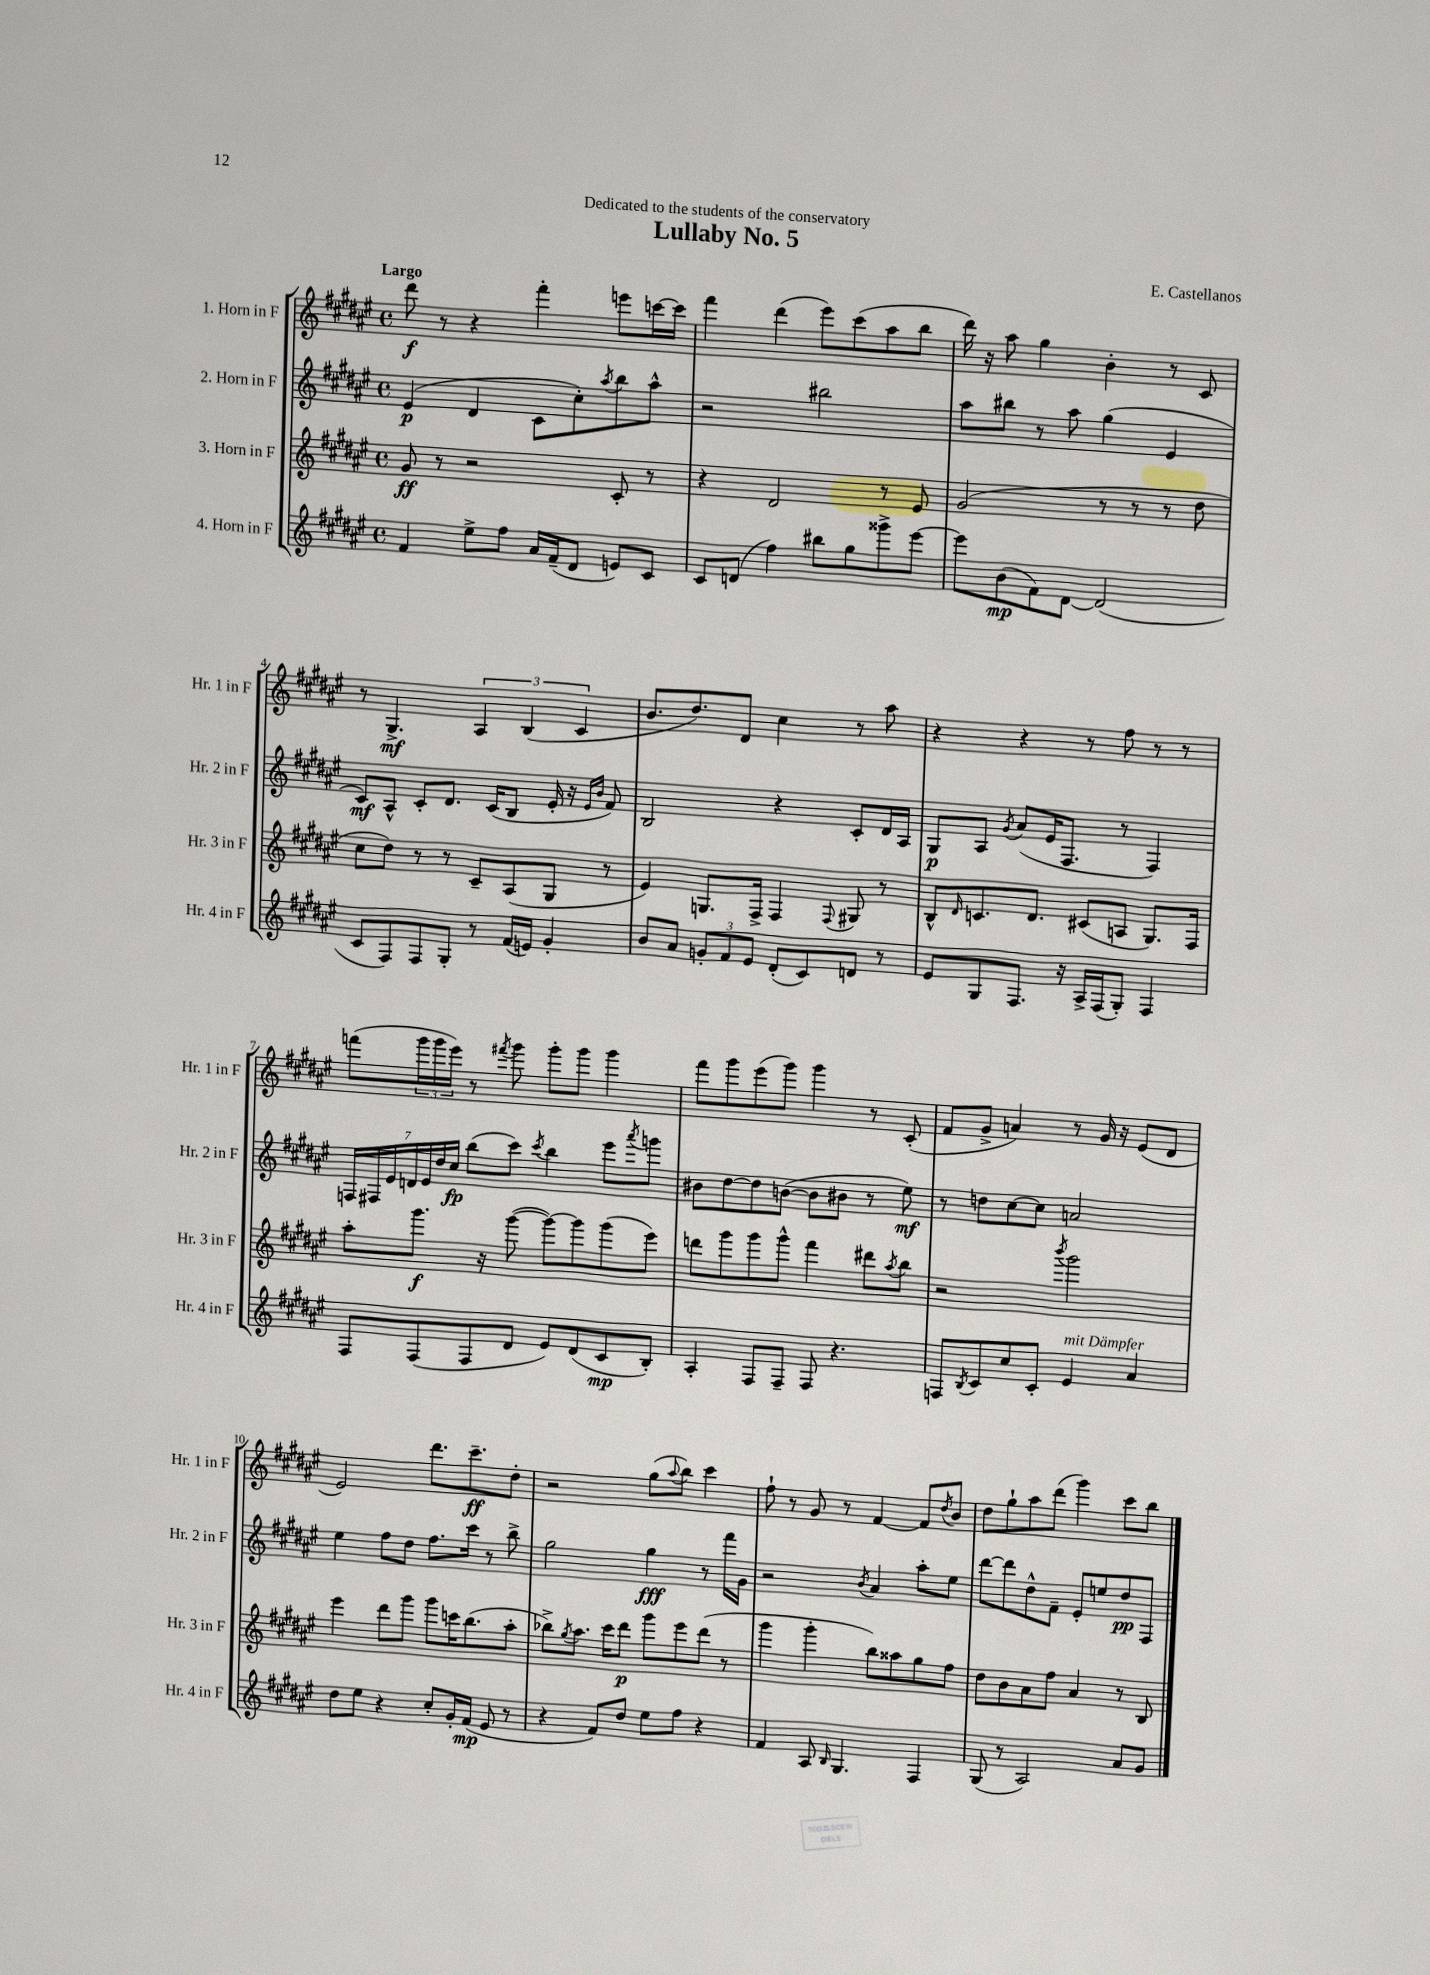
\header { title = "Lullaby No. 5" composer = "E. Castellanos" dedication = "Dedicated to the students of the conservatory" }
<<
\new StaffGroup <<
\new Staff = "s0" \with { instrumentName = "1. Horn in F" shortInstrumentName = "Hr. 1 in F" } {
    \clef treble \key fis \major \defaultTimeSignature \time 4/4 \tempo "Largo"
    dis'''8\f r8 r4 fis'''4-. e'''8 c'''16~ c'''16 |
    fis'''4 dis'''4( eis'''8) cis'''8( ais''8 b''8 |
    dis'''16) r16 ais''8 gis''4 b'4-. r8 cis'8 |
    r8 gis4.->\mf \tuplet 3/2 { ais4 b4( cis'4 } |
    b'8. dis''8.) dis'8 cis''4 r8 ais''8 |
    r4 r4 r8 fis''8 r8 r8 |
    f'''8( \tuplet 3/2 { gis'''16 gis'''16 eis'''16) } r8 \acciaccatura { fis'''8 } gis'''8 gis'''8-. gis'''8 gis'''4 |
    fis'''8 gis'''8 eis'''8( gis'''8) gis'''4 r8 cis'8-.( |
    fis'8 gis'8-> a'4) r8 gis'16 r16 eis'8( dis'8 |
    eis'2) dis'''8. cis'''8.--\ff dis''8-. |
    r2 gis''8( \appoggiatura { ais''8 } b''8) cis'''4 |
    fis''8-! r8 gis'8 r8 fis'4~ fis'8 \acciaccatura { dis''8 } b'8 |
    dis''8 gis''8-! ais''8 dis'''8( gis'''4) cis'''8 b''8 \bar "|." |
}
\new Staff = "s1" \with { instrumentName = "2. Horn in F" shortInstrumentName = "Hr. 2 in F" } {
    \clef treble \key fis \major \defaultTimeSignature \time 4/4
    eis'4\p( dis'4 cis'8 cis''8-.) \acciaccatura { ais''8 } b''8 ais''8-^ |
    r2 bis''2 |
    ais''8 bis''8 r8 ais''8 gis''4( eis'4 |
    cis'8\mf) ais8-^ cis'8-. dis'8. cis'16( b8 eis'16-. r16 \grace { eis'16 b'16 } fis'8) |
    b2 r4 cis'8-. dis'16 ais16 |
    gis8\p ais8 \acciaccatura { gis'8 } ais'8( eis'16 fis8. r8 fis4) |
    \tuplet 7/4 { f16 fis16 eis'16 d'16 eis'16 dis''16 cis''16\fp } b''8( cis'''8) \acciaccatura { cis'''8 } b''4 eis'''8 \acciaccatura { ais'''8 } g'''8 |
    bis'8 dis''8~ dis''8 b'8~( b'8 bis'8 r8 eis''8\mf) |
    r8 d''8 cis''8~ cis''8 a'2 |
    eis''4 fis''8 dis''8 fis''8. cis'''16 r8 b''8-> |
    gis''2 gis''4\fff r8 fis'''16 gis'16 |
    r2 \acciaccatura { b'8 } ais'4 ais''8-. eis''8 |
    dis'''8~ dis'''8 dis''8-^ fis'8-- eis'8-. e''8 dis''8\pp fis8 \bar "|." |
}
\new Staff = "s2" \with { instrumentName = "3. Horn in F" shortInstrumentName = "Hr. 3 in F" } {
    \clef treble \key fis \major \defaultTimeSignature \time 4/4
    gis'8\ff r8 r2 cis'8-. r8 |
    r4 dis'2 r8 eis'8 |
    gis'2( r8 r8 r8 dis''8 |
    cis''8 dis''8) r8 r8 cis'8-- ais8( gis8 r8 |
    eis'4) g8. fis16-> fis4 \appoggiatura { fis8 } gis8 r8 |
    b8-^ \grace { dis'16 } c'8. dis'8. cis'8( a8 gis8.) fis16 |
    ais''8-. gis'''8.\f r16 gis'''8~( gis'''8~) gis'''8 gis'''8( eis'''8) |
    d'''8 gis'''8 gis'''8 gis'''8-^ fis'''4 dis'''8 \acciaccatura { ais''8 } b''8 |
    r2 \acciaccatura { b'''8 } gis'''2 |
    eis'''4 dis'''8 gis'''8 gis'''8 c'''16 b''8.( ais''8-. |
    bes''8->) \acciaccatura { gis''8 } ais''8. cis'''16 dis'''8\p gis'''8 eis'''8 dis'''8( r8 |
    gis'''4 gis'''4-. b''8) aisis''8 gis''8 fis''8 |
    dis''8 b'8 ais'8 fis''8 ais'4 r8 b8 \bar "|." |
}
\new Staff = "s3" \with { instrumentName = "4. Horn in F" shortInstrumentName = "Hr. 4 in F" } {
    \clef treble \key fis \major \defaultTimeSignature \time 4/4
    fis'4 eis''8-> fis''8 ais'16 fis'16--( dis'8 e'8) cis'8 |
    cis'8 d'8( fis''4) bis''8 gis''8 gisis'''8-> eis'''8~ |
    eis'''8 b'8\mp( fis'8) dis'8~ dis'2( |
    cis'8 fis8) fis8 gis8-. r8 fis'16( e'16) gis'4-. |
    b'8 ais'8 \tuplet 3/2 { g'8-. fis'8 eis'8 } dis'8-.( cis'8) d'8 r8 |
    eis'8 gis8 fis8. r16 ais16-> fis16( gis8-.) fis4 |
    fis8 fis8( fis8 dis'8 eis'8) dis'8( cis'8\mp b8-.) |
    ais4-. fis8 fis8-- fis8 r4. |
    f8 \acciaccatura { b8 } cis'8 cis''8 cis'8-. eis'4^\markup { \italic "mit Dämpfer" } ais'4 |
    dis''8 eis''8 r4 cis''8-. gis'16-. fis'16\mp( eis'8 r8 |
    r4 fis'8) dis''8 eis''8 fis''8 r4 |
    fis'4 ais8 \grace { b16 } gis4. fis4 |
    gis8( r8 ais2) ais'8 gis'8 \bar "|." |
}
>>
>>
